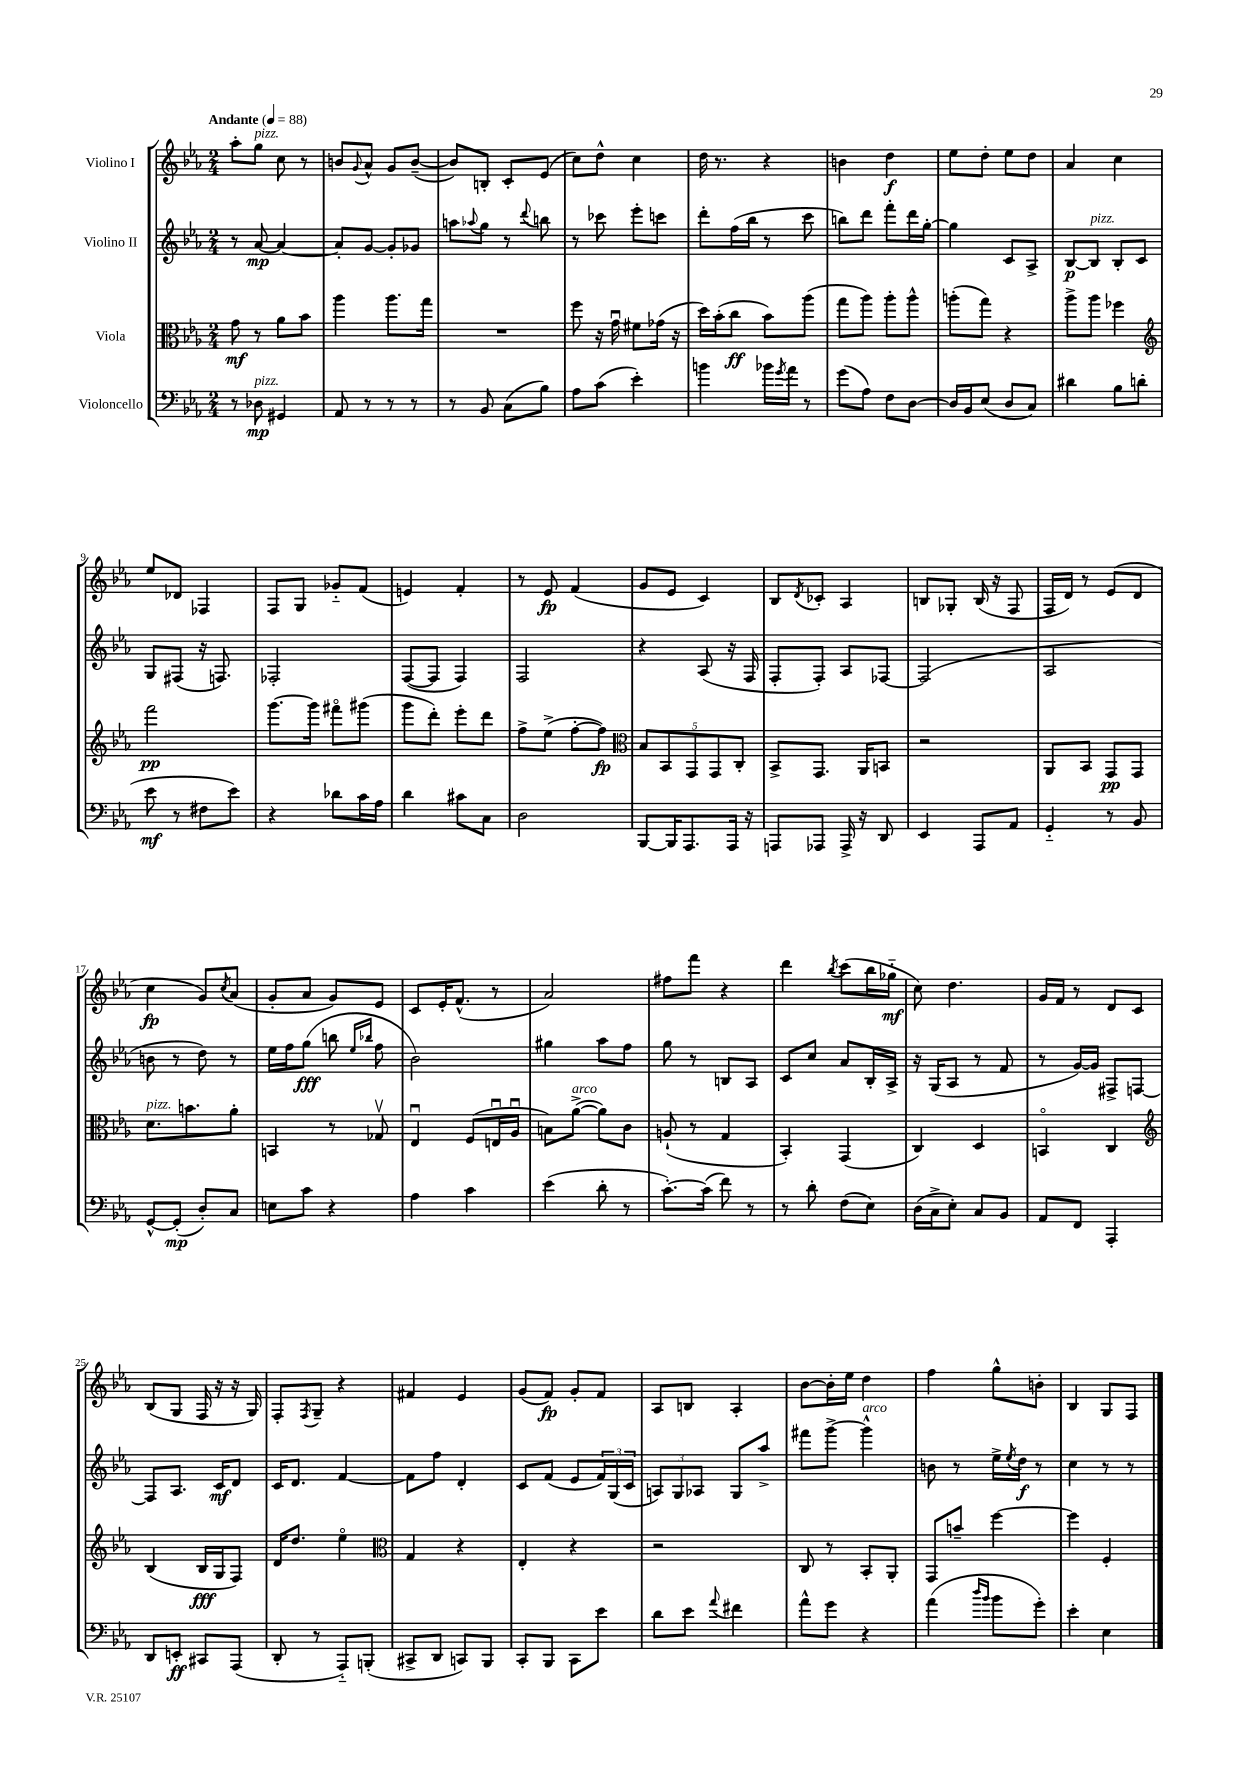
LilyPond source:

<<
\new StaffGroup <<
\new Staff = "s0" \with { instrumentName = "Violino I" } {
    \clef treble \key ees \major \numericTimeSignature \time 2/4 \tempo "Andante" 4 = 88
    aes''8-. g''8^\markup { \italic "pizz." } c''8 r8 |
    b'8 \appoggiatura { g'8 } aes'8-^ g'8 b'8~--( |
    b'8) b8-. c'8-. ees'8( |
    c''8) d''8-^ c''4 |
    d''16 r8. r4 |
    b'4 d''4\f |
    ees''8 d''8-. ees''8 d''8 |
    aes'4 c''4 |
    ees''8 des'8 fes4 |
    f8 g8 ges'8-_ f'8( |
    e'4) f'4-. |
    r8 ees'8\fp f'4( |
    g'8 ees'8 c'4) |
    bes8 \acciaccatura { d'8 } ces'8-. aes4 |
    b8 ges8-. b16( r16 f8 |
    f16 d'16) r8 ees'8( d'8 |
    c''4\fp g'8) \acciaccatura { c''8 } aes'8( |
    g'8-. aes'8 g'8) ees'8 |
    c'8 ees'16-. f'8.-^( r8 |
    aes'2) |
    fis''8 f'''8 r4 |
    d'''4 \acciaccatura { bes''8 } c'''8( bes''16 ges''16-_\mf |
    c''8) d''4. |
    g'16 f'16 r8 d'8 c'8 |
    bes8( g8 f16 r16 r16 g16) |
    f8-. \acciaccatura { f8 } g8-- r4 |
    fis'4 ees'4 |
    g'8( f'8\fp) g'8-. f'8 |
    aes8 b8 aes4-. |
    bes'8~ bes'16-. ees''16 d''4 |
    f''4 g''8-^ b'8-. |
    bes4 g8 f8 \bar "|." |
}
\new Staff = "s1" \with { instrumentName = "Violino II" } {
    \clef treble \key ees \major \numericTimeSignature \time 2/4
    r8 aes'8~\mp aes'4~ |
    aes'8-. g'8~ g'8-. ges'8 |
    a''8 \appoggiatura { aes''8 } g''8 r8 \appoggiatura { d'''8 } b''8 |
    r8 ces'''8 ees'''8-. c'''8 |
    d'''8-. f''16( bes''16 r8 c'''8 |
    b''8) d'''8 f'''8-. d'''16 g''16~-. |
    g''4 c'8 aes8-> |
    bes8~\p bes8^\markup { \italic "pizz." } bes8-. c'8 |
    g8 fis8( r16 f8.) |
    fes2-. |
    f8~( f8 f4) |
    f2 |
    r4 aes8( r16 f16 |
    f8-. f8-.) aes8 fes8~ |
    fes2( |
    aes2 |
    b'8 r8 d''8) r8 |
    ees''16 f''16 g''8\fff( b''8 \grace { ees''16 bes''16 } f''8 |
    bes'2) |
    gis''4 aes''8 f''8 |
    g''8 r8 b8 aes8 |
    c'8 c''8 aes'8 bes16-. aes16-> |
    r16 g16( aes8 r8 f'8 |
    r8 g'16~) g'16 fis8-> f8~ |
    f8 aes8. c'16\mf d'8 |
    c'16 d'8. f'4~ |
    f'8 f''8 d'4-. |
    c'8 f'8( ees'8 \tuplet 3/2 { f'16) g16( c'16 } |
    \tuplet 3/2 { a8) g8 aes8 } g8 aes''8-> |
    fis'''8 g'''8~-> g'''4-^^\markup { \italic "arco" } |
    b'8 r8 ees''16-> \acciaccatura { ees''8 } d''16\f r8 |
    c''4 r8 r8 \bar "|." |
}
\new Staff = "s2" \with { instrumentName = "Viola" } {
    \clef alto \key ees \major \numericTimeSignature \time 2/4
    g'8\mf r8 aes'8 bes'8 |
    aes''4 aes''8. g''16 |
    R2 |
    f''8 r16 g'16\downbow fis'8 ges'16( r16 |
    d''16) bes'16-.( c''8\ff bes'8) aes''8( |
    g''8 aes''8) aes''8-. aes''8-^ |
    a''8-.( g''8) r4 |
    aes''8-> aes''8 fes''4 |
    \clef treble f'''2\pp |
    g'''8.~ g'''16 fis'''8\flageolet gis'''8( |
    g'''8 d'''8-.) ees'''8-. d'''8 |
    f''8-> ees''8->( f''8~-. f''8\fp) |
    \clef alto \tuplet 5/4 { bes8 bes,8 g,8 g,8 c8-. } |
    bes,8-> g,8. aes,16 b,8 |
    r2 |
    aes,8 bes,8 g,8\pp g,8 |
    d'8.^\markup { \italic "pizz." } b'8. aes'8-. |
    b,4 r8 ges8\upbow |
    ees4\downbow f8( e16\downbow aes16\downbow |
    b8) aes'8~->^\markup { \italic "arco" }( aes'8) c'8 |
    a8-!( r8 g4 |
    bes,4-.) g,4( |
    c4) d4 |
    b,4\flageolet c4 |
    \clef treble bes4( bes16\fff g16 f8) |
    d'16 d''8. ees''4\flageolet |
    \clef alto g4 r4 |
    ees4-. r4 |
    r2 |
    c8 r8 bes,8-. aes,8-. |
    g,8 b'8-- f''4~ |
    f''4 f4-. \bar "|." |
}
\new Staff = "s3" \with { instrumentName = "Violoncello" } {
    \clef bass \key ees \major \numericTimeSignature \time 2/4
    r8 des8\mp^\markup { \italic "pizz." } gis,4 |
    aes,8 r8 r8 r8 |
    r8 bes,8 c8( bes8) |
    aes8 c'8( ees'4-.) |
    b'4 bes'16 \acciaccatura { g'8 } aes'16 r8 |
    g'8( aes8) f8 d8~ |
    d16 bes,16 ees8( d8 c8) |
    dis'4 bes8 d'8( |
    ees'8\mf r8 fis8 ees'8) |
    r4 des'8 c'16 aes16 |
    d'4 cis'8 c8 |
    d2 |
    bes,,8~ bes,,16 aes,,8. aes,,16 r16 |
    a,,8 aes,,8 aes,,16-> r16 d,8 |
    ees,4 aes,,8 aes,8 |
    g,4-_ r8 bes,8 |
    g,8~-^ g,8-.\mp( d8-.) c8 |
    e8 c'8 r4 |
    aes4 c'4 |
    ees'4( d'8-. r8 |
    c'8.~-.) c'16( f'8) r8 |
    r8 d'8-. f8( ees8) |
    d16( c16-> ees8-.) c8 bes,8 |
    aes,8 f,8 aes,,4-. |
    d,8 e,8-.\ff cis,8 aes,,8( |
    d,8-. r8 aes,,8-_) b,,8-.( |
    cis,8-> d,8 c,8) bes,,8 |
    c,8-. bes,,8 c,8 ees'8 |
    d'8 ees'8 \appoggiatura { aes'8 } fis'4 |
    aes'8-^ g'8 r4 |
    aes'4( \grace { d''16 bes'16 } bes'8 g'8-.) |
    ees'4-. ees4 \bar "|." |
}
>>
>>
